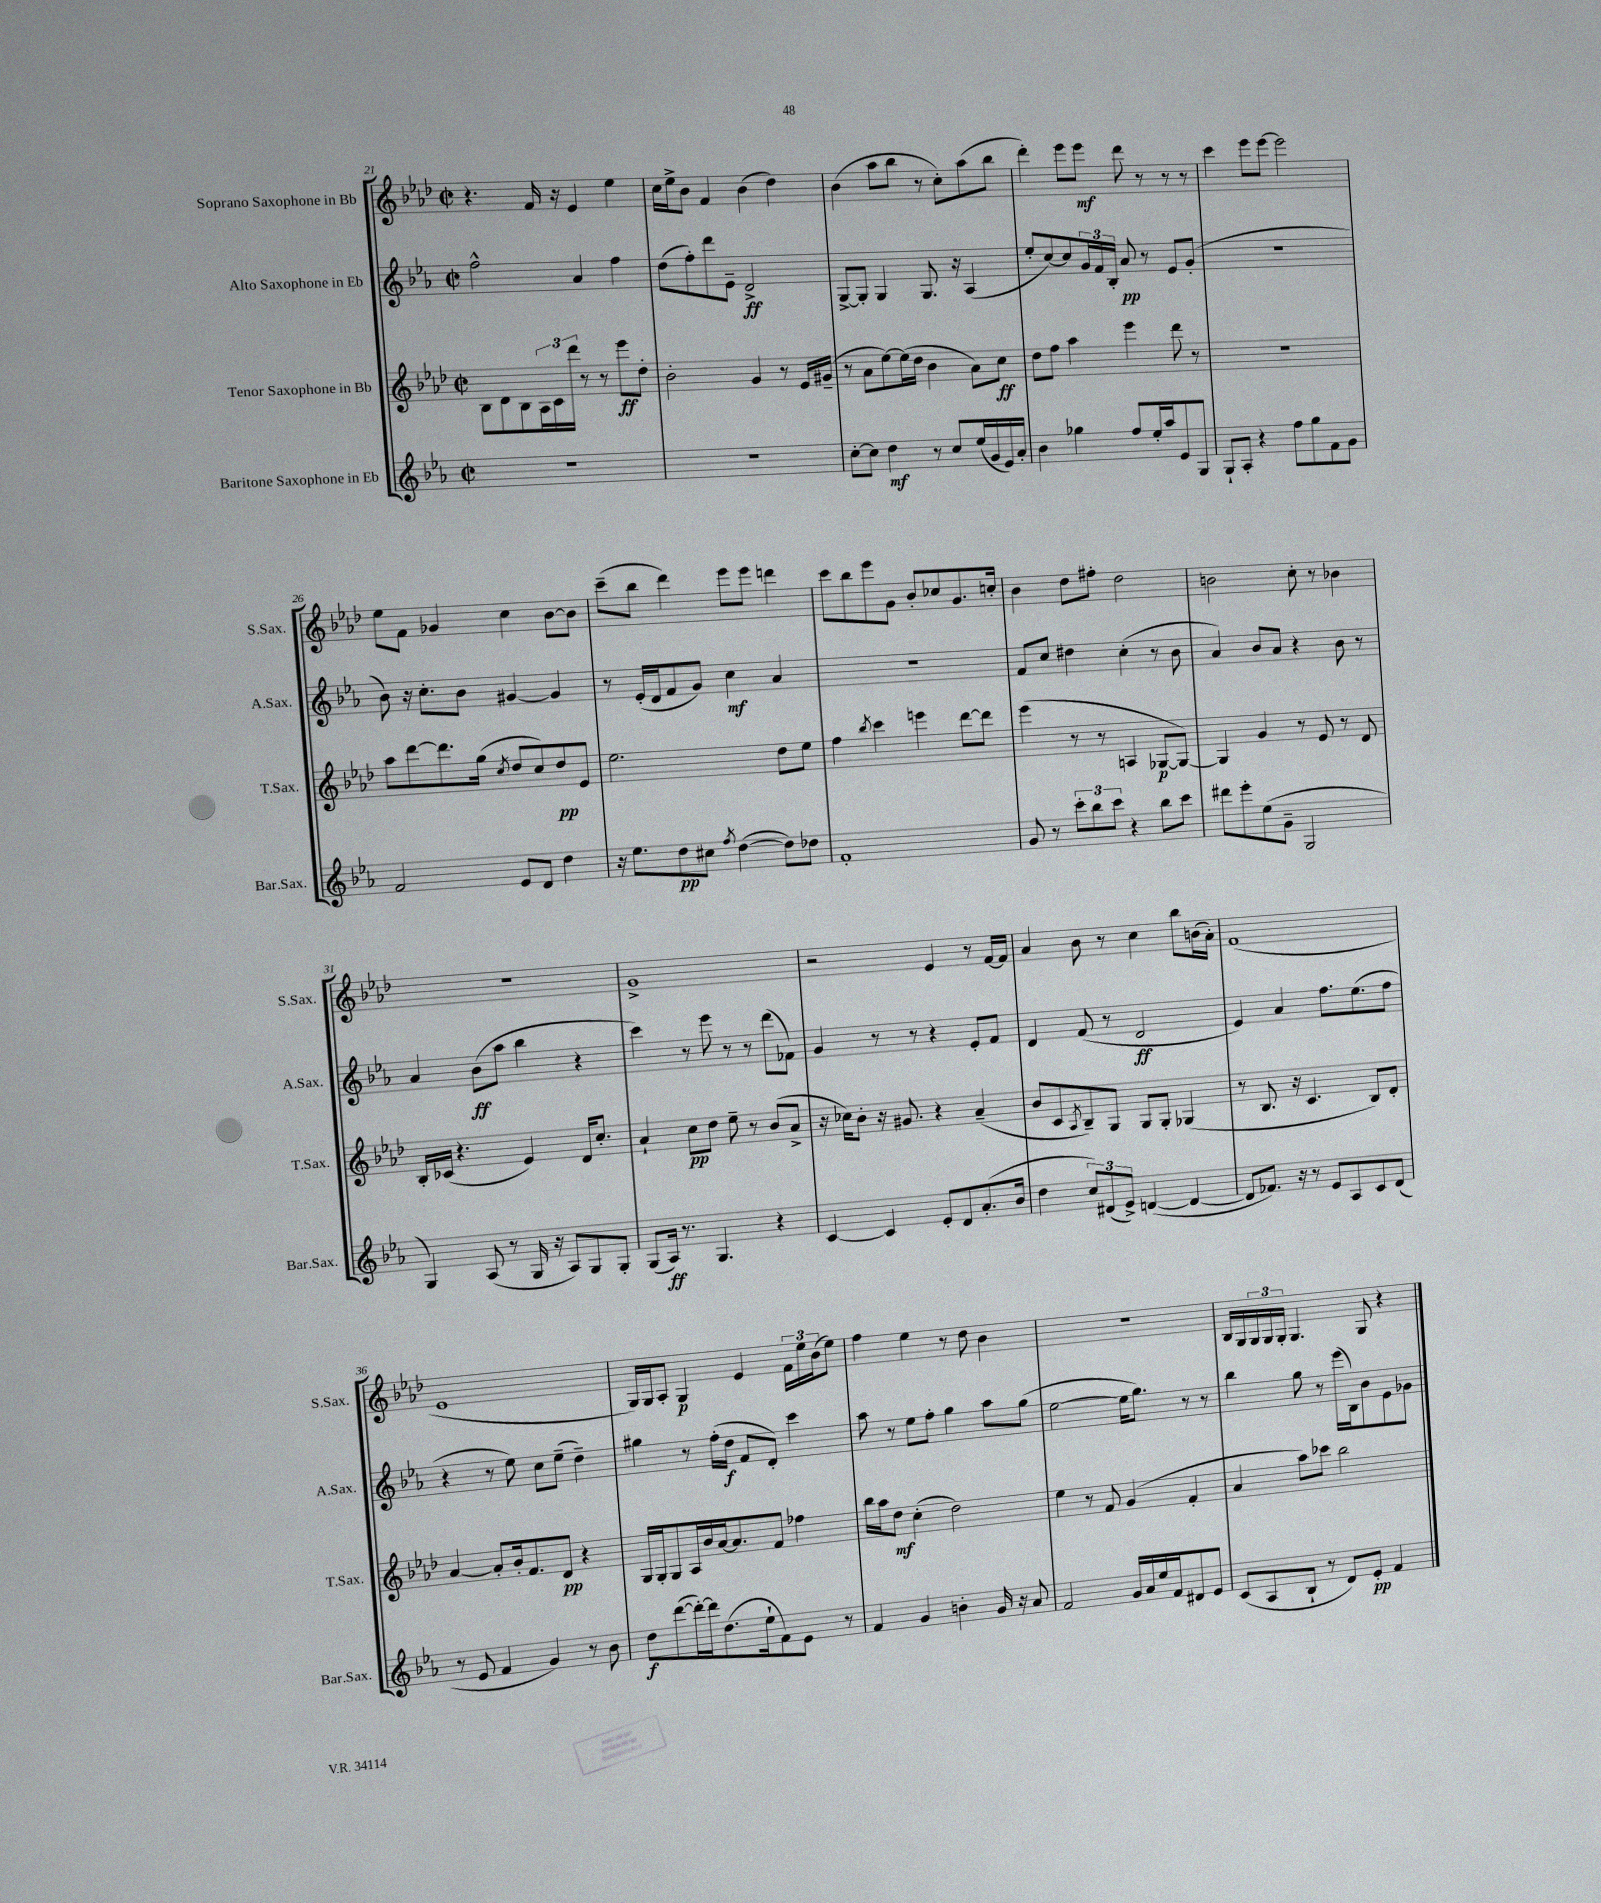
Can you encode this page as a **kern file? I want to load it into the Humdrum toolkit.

**kern	**kern	**kern	**kern
*staff4	*staff3	*staff2	*staff1
*clefG2	*clefG2	*clefG2	*clefG2
*k[b-e-a-]	*k[b-e-a-d-]	*k[b-e-a-]	*k[b-e-a-d-]
*M2/2	*M2/2	*M2/2	*M2/2
*met(c|)	*met(c|)	*met(c|)	*met(c|)
1r	8B-\L	2ff^^\	4.r
.	8d-\	.	.
.	8B-\	.	.
.	24A-\L	.	16f/
.	24c\	.	.
.	.	.	16r
.	24ddd-\JJ	.	.
.	8r	4a-/	4e-/
.	8r	.	.
.	8eee-\L	4ff\	4ee-\
.	8dd-'\J	.	.
=	=	=	=
1r	2b-'\	(8dd\L	16cc\LL
.	.	.	16ee-^\J
.	.	8ff'\)	8b-\J
.	.	8ddd\	4f/
.	.	8e-~\J	.
.	4g/	2d^/	(4b-\
.	8r	.	4dd-\)
.	16e-/LL	.	.
.	(16g#~/JJ	.	.
=	=	=	=
[8cc'\L	8r	[8G^/L	(4b-\
8cc\]J	8a-\L	8G'/]J	.
4dd\	[8ee-\)	4G/	8aa-\L
.	(16ee-\]L	.	8bb-\J
.	16dd-\JJ	.	.
8r	4b-\	8.G/	8r
8cc/L	.	.	8cc'\L)
.	.	16r	.
(16ee-/L	8a-\L)	(4A-/	(8aa-\
16g/	.	.	.
16e-/)	8cc\J	.	8bb-\J
16a-'/JJ	.	.	.
=	=	=	=
4b-\	8dd-\L	8ee-'/L	4ddd-'\)
.	8ff\J	[8cc/)	.
4gg-\	4aa-\	8cc/]	8eee-\L
.	.	24g/L	8eee-\J
.	.	24f/	.
.	.	24B-'/JJ	.
8ff/L	4eee-\	8a-/	8ddd-\
16ee-'/L	.	8r	8r
16aa-/J	.	.	.
8e-/	8ddd-\	8e-/L	8r
8G/J	8r	(8g'/J	8r
=	=	=	=
8G`/L	1r	1r	4ccc\
8A-'/J	.	.	.
4r	.	.	8eee-\L
.	.	.	[8eee-\J
8ff\L	.	.	2eee-\]
8gg\	.	.	.
8f\	.	.	.
8g\J	.	.	.
=	=	=	=
2f/	8aa-\L	8b-\)	8ee-\L
.	[8ddd-\	16r	8f\J
.	.	8.cc'\L	.
.	8.ddd-\]	.	4g-/
.	.	8b-\J	.
.	(16gg\Jk	.	.
.	8qcc/	.	.
8e-/L	8dd-/L	[4g#/	4cc\
8d/J	8cc/)	.	.
4dd\	8dd-/	4g#/]	[8b-\L
.	8e-/J	.	8b-\]J
=	=	=	=
16r	2.ee-\	8r	(8ccc~\L
8.ee-\L	.	.	.
.	.	(16e-'/LL	8bb-\J
.	.	16d/J	.
8dd\	.	8f/	4ddd-\)
8cc#\J	.	8g/J)	.
8qff/	.	.	.
([4dd\	.	4cc\	8eee-\L
.	.	.	8eee-\J
8dd\]L)	8dd-\L	4a-/	4ddd\
8dd-\J	8ee-\J	.	.
=	=	=	=
1f'	4ff\	1r	8ccc\L
.	.	.	8bb-\
.	8qbb-/	.	.
.	4ccc\	.	8eee-\
.	.	.	8g\J
.	4eee\	.	8b-'/L
.	.	.	8cc-/
.	[8ddd-\L	.	8.g/
.	8ddd-\]J	.	.
.	.	.	16cc'/Jk
=	=	=	=
8g/	(4eee-\	8f/L	4b-\
8r	.	8cc/J	.
12ccc'\L	8r	4dd#\	8dd-\L
12bb-\	.	.	.
.	8r	.	8ff#'\J
12ccc\J	.	.	.
4r	4A/	(4cc'\	2dd-\
8bb-\L	[8G-/L	8r	.
8ccc\J	8G-/_J)	8b-\	.
=	=	=	=
8ddd#\L	4G-/]	4a-/)	2b\
8eee-'\	.	.	.
(8ee-\	4g/	8b-/L	.
8g~\J	.	8a-/J	.
2G/	8r	4r	8cc'\
.	8e-/	.	8r
.	8r	8b-\	4b-\
.	8d-/	8r	.
=	=	=	=
4G/)	16B-'/LL	4a-/	1r
.	(16c-/JJ	.	.
.	4.r	.	.
(8A-/	.	(8b-\L	.
8r	.	8aa-\J	.
16G/	4e-/)	4bb-\	.
16r	.	.	.
8A-/L)	.	.	.
8G/	16d-/LK	4r	.
.	8.cc'/J	.	.
8G'/J	.	.	.
=	=	=	=
(8G/L	4a-`/	4ccc\)	1g^
16A-/Jk)	.	.	.
8.r	.	.	.
.	8cc\L	8r	.
4.G/	8dd-\J	8eee-\	.
.	8ee-~\	8r	.
.	8r	8r	.
4r	(8b-/L	(8ddd\L	.
.	8a-^/J	8f-\J)	.
=	=	=	=
[4c/	16r	4g/	2r
.	16cc-\LK)	.	.
.	8b-'\J	.	.
4c/]	16r	8r	.
.	8.g#/	.	.
.	.	8r	.
8e-'/L	4r	4r	4e-/
8d/	.	.	.
(8.a-'/	(4a-~/	8e-'/L	8r
.	.	8f/J	[16f/LL
16b-/Jk	.	.	16f/]JJ
=	=	=	=
4dd\	8b-/L	4d/	4a-/
.	8c/	.	.
.	8qA-/	.	.
12cc/L)	8B-~/)	(8f/	8b-\
(12d#/	.	.	.
.	8G/J	8r	8r
12e-^/J)	.	.	.
([4d/	8G/L	2d/	4cc\
.	8G'/J	.	.
4d/_	(4G-/	.	8bb-\L
.	.	.	(16b\L
.	.	.	16a-'\JJ)
=	=	=	=
8d/]L	8r	4e-/)	(1f
8.f-/J)	8.B-/	.	.
.	.	4a-/	.
16r	16r	.	.
8r	4.c/	.	.
8e-/L	.	8.ff\L	.
8A-/	.	.	.
.	.	(8.ee-\	.
8c/	8B-/L)	.	.
(8d/J	8d-'/J	8ff\J	.
=	=	=	=
8r	[4a-/	4r	1e-
8e-/	.	.	.
4f/	8a-'/]L	8r	.
.	16b-'/k	8ee-\)	.
.	8.f/	.	.
4g/)	.	8cc\L	.
.	8d-/J	(8ee-~\J	.
8r	4r	4dd~\)	.
8b-\	.	.	.
=	=	=	=
8dd\L	16G/LL	4gg#\	16G/LL)
.	16G'/J	.	16G/J
([8ddd\	8G/	.	8A-'/J
16ddd'\_L)	16A-/L	8r	4G/
16ddd\]J	16b-/	.	.
(8.dd\	[16a-/J	(16ff'\LL	.
.	8.a-/]	16dd\JJ	.
.	.	8f/L	4e-/
16ee-`\k	.	.	.
8f\)	8f/J	8d'/J)	.
8e-\J	4ff-\	4ccc\	24f\LL
.	.	.	24ee-\
.	.	.	(24b-\J
8r	.	.	8ee-\J)
=	=	=	=
4f/	16bb-\LL	8aa-\	4ff\
.	16aa-\J	.	.
.	8dd-\J	8r	.
4g/	(4cc'\	8ee-\L	4ee-\
.	.	8ff'\J	.
4b'\	2dd-\)	4gg\	8r
.	.	.	8dd-\
16g/	.	8aa-\L	4b-\
16r	.	.	.
8a-/	.	(8gg\J	.
=	=	=	=
2f/	4ee-\	[2ee-\	1r
.	8r	.	.
.	8f/	.	.
16g/LL	(4g/	16ee-\]LK	.
16a-/	.	8.gg\J)	.
16ee-/	.	.	.
16f/J	.	.	.
8d#/	4f'/	8r	.
8e-/J	.	8r	.
=	=	=	=
(8c/L	4a-/	4bb-\	16B-/LL
.	.	.	16G/
8A-/	.	.	24G/
.	.	.	24G/
.	.	.	24G'/JJ
8B-`/J	8aa-\L)	8gg\	4.G/
8r	8ccc-\J	8r	.
8d/L)	2bb-\	(16eee-\LL	.
.	.	16B-\J)	.
8e-'/J	.	8b-\	8G/
4f/	.	8e-\	4r
.	.	8g-\J	.
==	==	==	==
*-	*-	*-	*-
